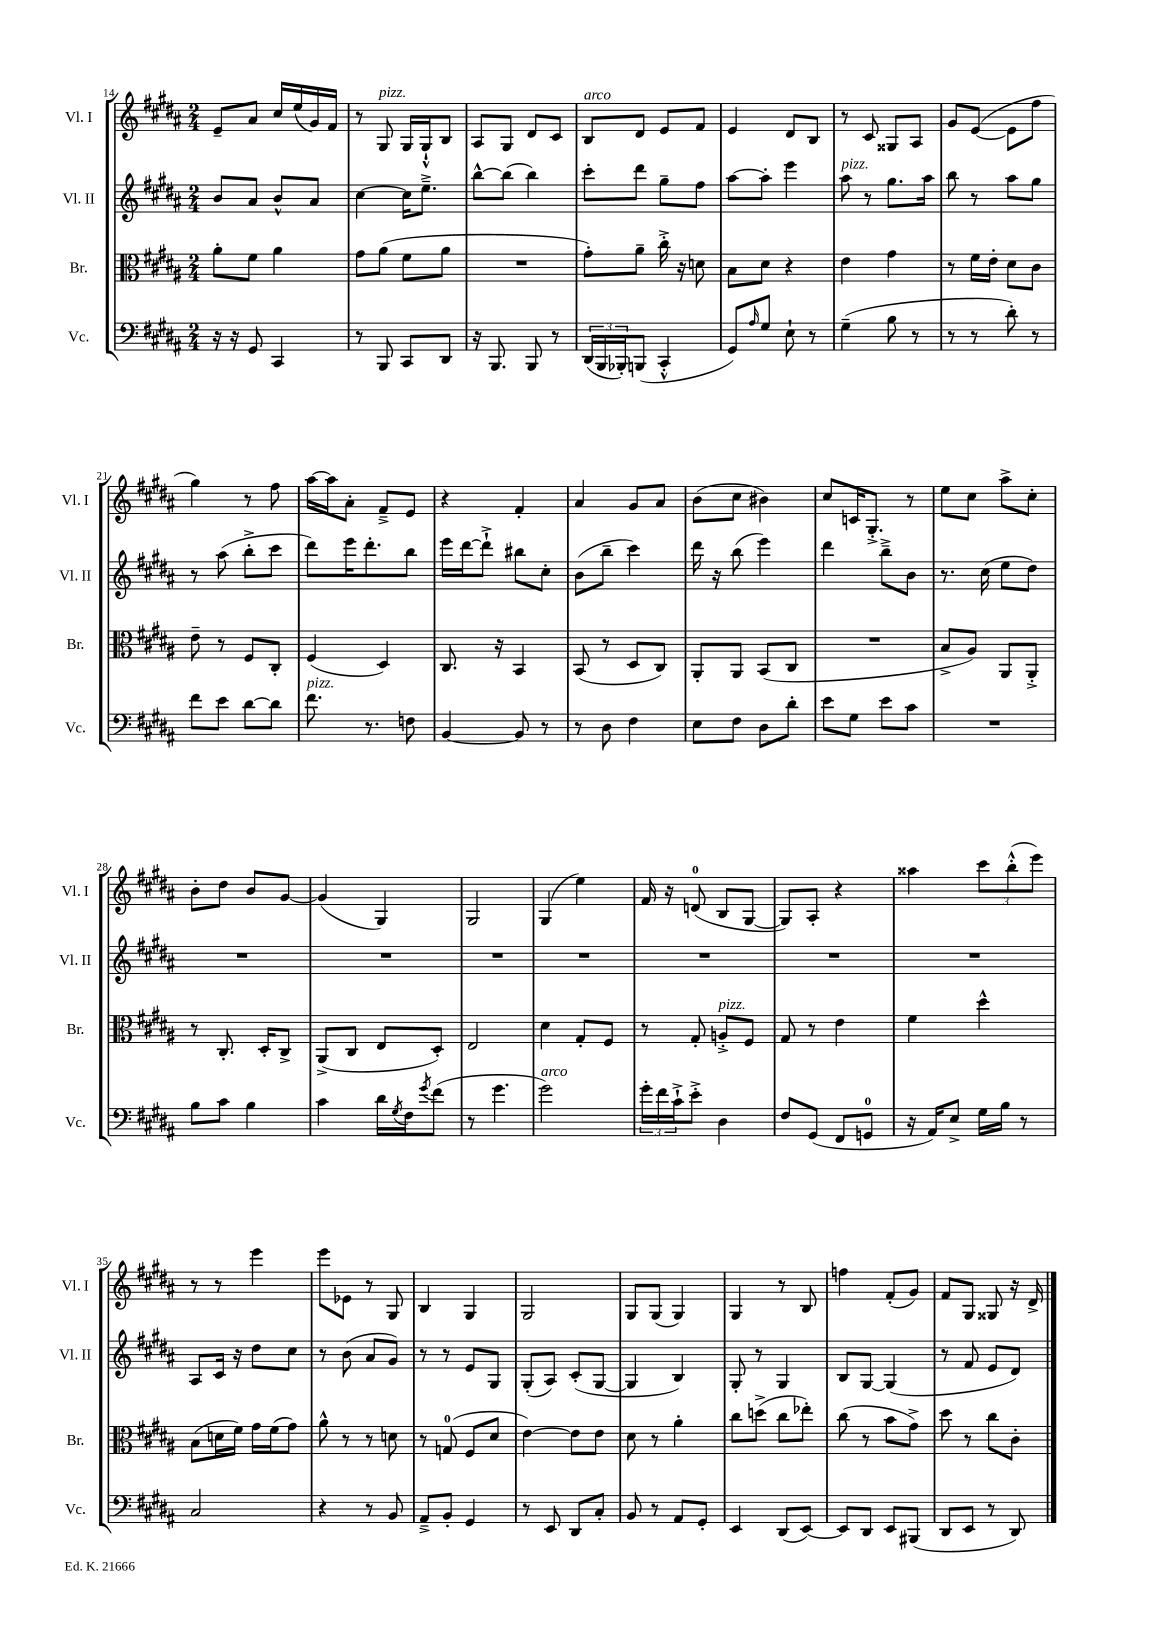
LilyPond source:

<<
\new StaffGroup <<
\new Staff = "s0" \with { instrumentName = "Vl. I" shortInstrumentName = "Vl. I" } {
    \clef treble \key b \major \numericTimeSignature \time 2/4
    e'8-- ais'8 cis''16 e''16( gis'16) fis'16 |
    r8 gis8^\markup { \italic "pizz." } gis16 gis16-!-^ b8 |
    ais8 gis8 dis'8 cis'8 |
    b8^\markup { \italic "arco" } dis'8 e'8 fis'8 |
    e'4 dis'8 b8 |
    r8 cis'8 gisis8 ais8 |
    gis'8 e'8~( e'8 fis''8 |
    gis''4) r8 fis''8 |
    ais''16~ ais''16 ais'8-. fis'8---> e'8 |
    r4 fis'4-. |
    ais'4 gis'8 ais'8 |
    b'8( cis''8 bis'4) |
    cis''8 c'16 gis8.-.-> r8 |
    e''8 cis''8 ais''8-> cis''8-. |
    b'8-. dis''8 b'8 gis'8~ |
    gis'4( gis4) |
    gis2 |
    gis4( e''4) |
    fis'16 r16 d'8-0( b8 gis8~ |
    gis8) ais8-. r4 |
    aisis''4 \tuplet 3/2 { cis'''8 b''8-.-^( e'''8) } |
    r8 r8 e'''4 |
    e'''8 ees'8 r8 gis8 |
    b4 gis4 |
    gis2 |
    gis8 gis8( gis4) |
    gis4 r8 b8 |
    f''4 fis'8-.( gis'8) |
    fis'8 gis8 gisis8 r16 dis'16-> \bar "|." |
}
\new Staff = "s1" \with { instrumentName = "Vl. II" shortInstrumentName = "Vl. II" } {
    \clef treble \key b \major \numericTimeSignature \time 2/4
    b'8 ais'8 b'8-^ ais'8 |
    cis''4~ cis''16 e''8.---> |
    b''8~-^ b''8( b''4) |
    cis'''8-. dis'''8 gis''8-- fis''8 |
    ais''8~ ais''8-. e'''4 |
    ais''8^\markup { \italic "pizz." } r8 gis''8. ais''16 |
    b''8 r8 ais''8 gis''8 |
    r8 ais''8( b''8-.-> cis'''8 |
    dis'''8) e'''16 dis'''8.-. b''8 |
    e'''16 dis'''16~ dis'''8-!-> bis''8 cis''8-. |
    b'8( b''8-- cis'''4) |
    dis'''16 r16 b''8( e'''4) |
    dis'''4 b''8---> b'8 |
    r8. cis''16( e''8 dis''8) |
    R2 |
    R2 |
    R2 |
    R2 |
    R2 |
    R2 |
    R2 |
    ais8 cis'16 r16 dis''8 cis''8 |
    r8 b'8( ais'8 gis'8) |
    r8 r8 e'8 gis8 |
    gis8-.( ais8) cis'8-.( gis8~ |
    gis4 b4) |
    gis8-. r8 gis4 |
    b8 gis8~ gis4( |
    r8 fis'8 e'8 dis'8) \bar "|." |
}
\new Staff = "s2" \with { instrumentName = "Br." shortInstrumentName = "Br." } {
    \clef alto \key b \major \numericTimeSignature \time 2/4
    ais'8-. fis'8 ais'4 |
    gis'8 ais'8( fis'8 ais'8 |
    R2 |
    gis'8-.) ais'8-- cis''16-.-> r16 d'8 |
    b8 dis'8 r4 |
    e'4 gis'4 |
    r8 fis'16 e'16-. dis'8 cis'8 |
    e'8-- r8 fis8 cis8-. |
    fis4( dis4) |
    cis8. r16 b,4 |
    b,8( r8 dis8 cis8) |
    ais,8-. ais,8 b,8( cis8 |
    R2 |
    b8-> ais8) ais,8 ais,8-.-> |
    r8 cis8.-. dis16-. cis8-> |
    ais,8->( cis8 e8 dis8-.) |
    e2 |
    dis'4 gis8-. fis8 |
    r8 gis8-. a8-.->^\markup { \italic "pizz." } fis8 |
    gis8 r8 e'4 |
    fis'4 dis''4-^ |
    b8( d'16 fis'16) gis'16 fis'16( gis'8) |
    ais'8-^ r8 r8 d'8 |
    r8 g8-0( fis8 dis'8 |
    e'4~) e'8 e'8 |
    dis'8 r8 ais'4-. |
    cis''8 d''8->( cis''8 ees''8-.) |
    cis''8( r8 b'8 gis'8->) |
    dis''8 r8 cis''8 cis'8-. \bar "|." |
}
\new Staff = "s3" \with { instrumentName = "Vc." shortInstrumentName = "Vc." } {
    \clef bass \key b \major \numericTimeSignature \time 2/4
    r16 r16 gis,8 cis,4 |
    r8 b,,8 cis,8 dis,8 |
    r16 b,,8. b,,8 r8 |
    \tuplet 3/2 { dis,16( b,,16 bes,,16-.) } b,,8( cis,4-.-^ |
    gis,8) \grace { ais16 } gis8 e8-! r8 |
    gis4--( b8 r8 |
    r8 r8 dis'8-.) r8 |
    fis'8 e'8 dis'8~ dis'8 |
    fis'8.^\markup { \italic "pizz." } r8. f8 |
    b,4~ b,8 r8 |
    r8 dis8 fis4 |
    e8 fis8 dis8 dis'8-. |
    e'8 gis8 e'8 cis'8 |
    R2 |
    b8 cis'8 b4 |
    cis'4 dis'16 \acciaccatura { gis8 } fis16 \acciaccatura { gis'8 } fis'8( |
    r8 gis'4. |
    gis'2^\markup { \italic "arco" }) |
    \tuplet 3/2 { gis'16-. fis'16 cis'16-!-> } e'8-.-> dis4 |
    fis8 gis,8( fis,8 g,8-0 |
    r16 ais,16) e8-> gis16 b16 r8 |
    cis2 |
    r4 r8 b,8 |
    ais,8---> b,8-. gis,4 |
    r8 e,8 dis,8 cis8-. |
    b,8 r8 ais,8 gis,8-. |
    e,4 dis,8( e,8~) |
    e,8 dis,8 e,8 bis,,8( |
    dis,8 e,8 r8 dis,8) \bar "|." |
}
>>
>>
\layout { \context { \Score currentBarNumber = #14 } }
